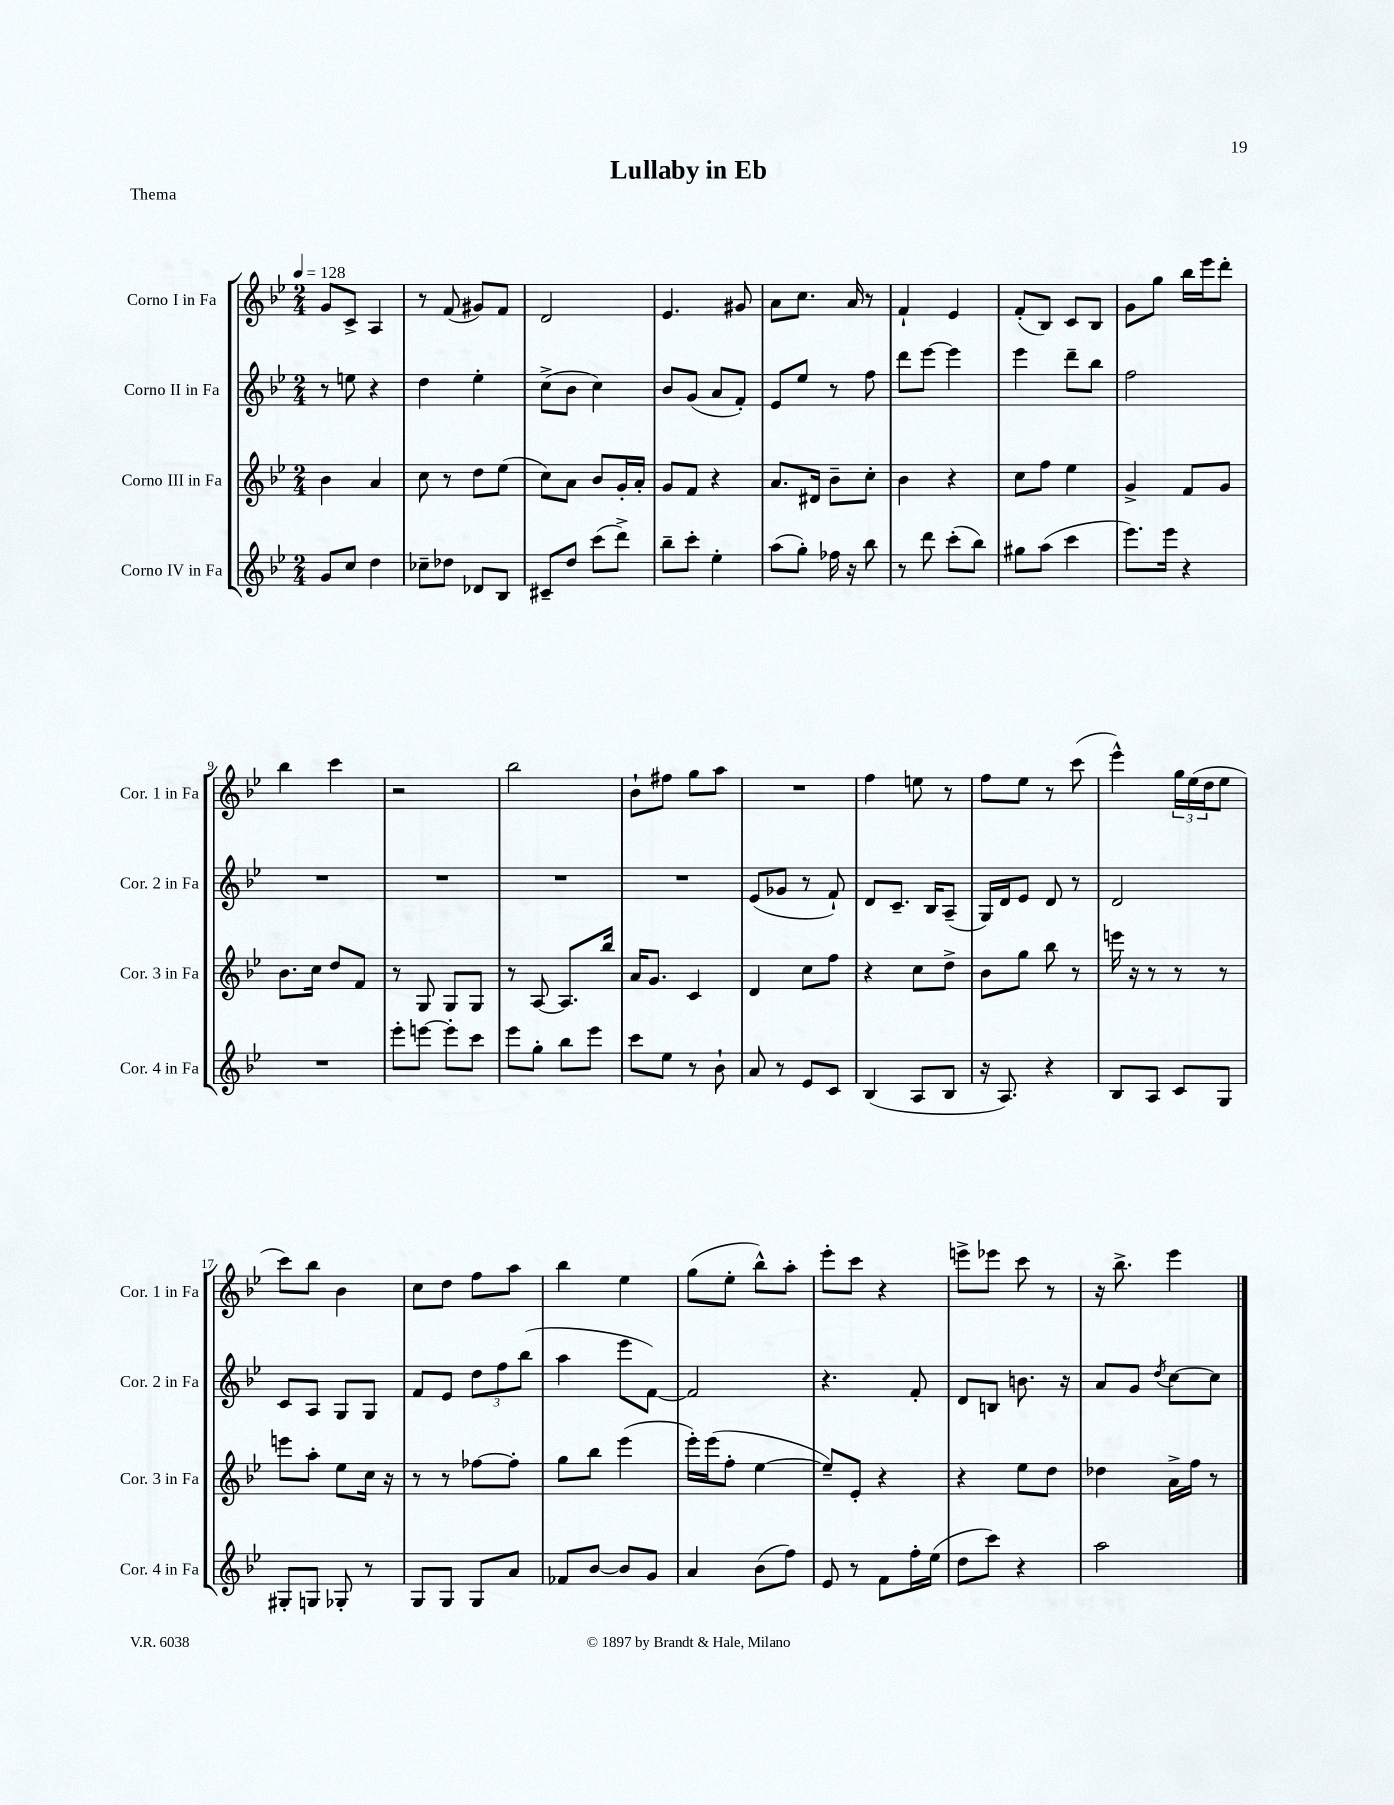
\header { title = "Lullaby in Eb" piece = "Thema" }
<<
\new StaffGroup <<
\new Staff = "s0" \with { instrumentName = "Corno I in Fa" shortInstrumentName = "Cor. 1 in Fa" } {
    \clef treble \key bes \major \numericTimeSignature \time 2/4 \tempo 4 = 128
    g'8 c'8-> a4 |
    r8 f'8( gis'8) f'8 |
    d'2 |
    ees'4. gis'8 |
    a'8 c''8. a'16 r8 |
    f'4-! ees'4 |
    f'8-.( bes8) c'8 bes8 |
    g'8 g''8 bes''16 ees'''16 d'''8-. |
    bes''4 c'''4 |
    r2 |
    bes''2 |
    bes'8-! fis''8 g''8 a''8 |
    R2 |
    f''4 e''8 r8 |
    f''8 ees''8 r8 c'''8( |
    ees'''4-^) \tuplet 3/2 { g''16 ees''16( d''16 } ees''8 |
    c'''8) bes''8 bes'4 |
    c''8 d''8 f''8 a''8 |
    bes''4 ees''4 |
    g''8( ees''8-. bes''8-^) a''8-. |
    ees'''8-. c'''8 r4 |
    e'''8-> ees'''8 c'''8 r8 |
    r16 bes''8.-> ees'''4 \bar "|." |
}
\new Staff = "s1" \with { instrumentName = "Corno II in Fa" shortInstrumentName = "Cor. 2 in Fa" } {
    \clef treble \key bes \major \numericTimeSignature \time 2/4
    r8 e''8 r4 |
    d''4 ees''4-. |
    c''8->( bes'8 c''4) |
    bes'8 g'8( a'8 f'8-.) |
    ees'8 ees''8 r8 f''8 |
    d'''8 ees'''8~ ees'''4 |
    ees'''4 d'''8-- bes''8 |
    f''2 |
    R2 |
    R2 |
    R2 |
    R2 |
    ees'8( ges'8 r8 f'8-!) |
    d'8 c'8.-- bes16 a8--( |
    g16) d'16 ees'8 d'8 r8 |
    d'2 |
    c'8 a8 g8 g8 |
    f'8 ees'8 \tuplet 3/2 { d''8 f''8 bes''8( } |
    a''4 ees'''8 f'8~) |
    f'2 |
    r4. f'8-. |
    d'8 b8 b'8. r16 |
    a'8 g'8 \acciaccatura { d''8 } c''8~ c''8 \bar "|." |
}
\new Staff = "s2" \with { instrumentName = "Corno III in Fa" shortInstrumentName = "Cor. 3 in Fa" } {
    \clef treble \key bes \major \numericTimeSignature \time 2/4
    bes'4 a'4 |
    c''8 r8 d''8 ees''8( |
    c''8) a'8 bes'8 g'16-. a'16-. |
    g'8 f'8 r4 |
    a'8. dis'16 bes'8-- c''8-. |
    bes'4 r4 |
    c''8 f''8 ees''4 |
    g'4-> f'8 g'8 |
    bes'8. c''16 d''8 f'8 |
    r8 g8 g8 g8 |
    r8 a8~ a8. bes''16 |
    a'16 g'8. c'4 |
    d'4 c''8 f''8 |
    r4 c''8 d''8-> |
    bes'8 g''8 bes''8 r8 |
    e'''16 r16 r8 r8 r8 |
    e'''8 a''8-. ees''8 c''16 r16 |
    r8 r8 fes''8~ fes''8-. |
    g''8 bes''8 ees'''4( |
    ees'''16-.) ees'''16( f''8-. ees''4~ |
    ees''8--) ees'8-. r4 |
    r4 ees''8 d''8 |
    des''4 a'16-> f''16 r8 \bar "|." |
}
\new Staff = "s3" \with { instrumentName = "Corno IV in Fa" shortInstrumentName = "Cor. 4 in Fa" } {
    \clef treble \key bes \major \numericTimeSignature \time 2/4
    g'8 c''8 d''4 |
    ces''8-- des''8 des'8 bes8 |
    cis'8-- d''8 c'''8( d'''8->) |
    bes''8-- c'''8-. ees''4-. |
    a''8( g''8-.) fes''16 r16 bes''8 |
    r8 d'''8 c'''8-.( bes''8) |
    gis''8 a''8( c'''4 |
    ees'''8.) ees'''16 r4 |
    R2 |
    ees'''8-. e'''8~ e'''8-. c'''8 |
    ees'''8 g''8-. bes''8 ees'''8 |
    c'''8 ees''8 r8 bes'8-! |
    a'8 r8 ees'8 c'8 |
    bes4( a8 bes8 |
    r16 a8.) r4 |
    bes8 a8 c'8 g8 |
    gis8-. g8 ges8-. r8 |
    g8 g8 g8 a'8 |
    fes'8 bes'8~ bes'8 g'8 |
    a'4 bes'8( f''8) |
    ees'8 r8 f'8 f''16-. ees''16( |
    d''8 c'''8) r4 |
    a''2 \bar "|." |
}
>>
>>
